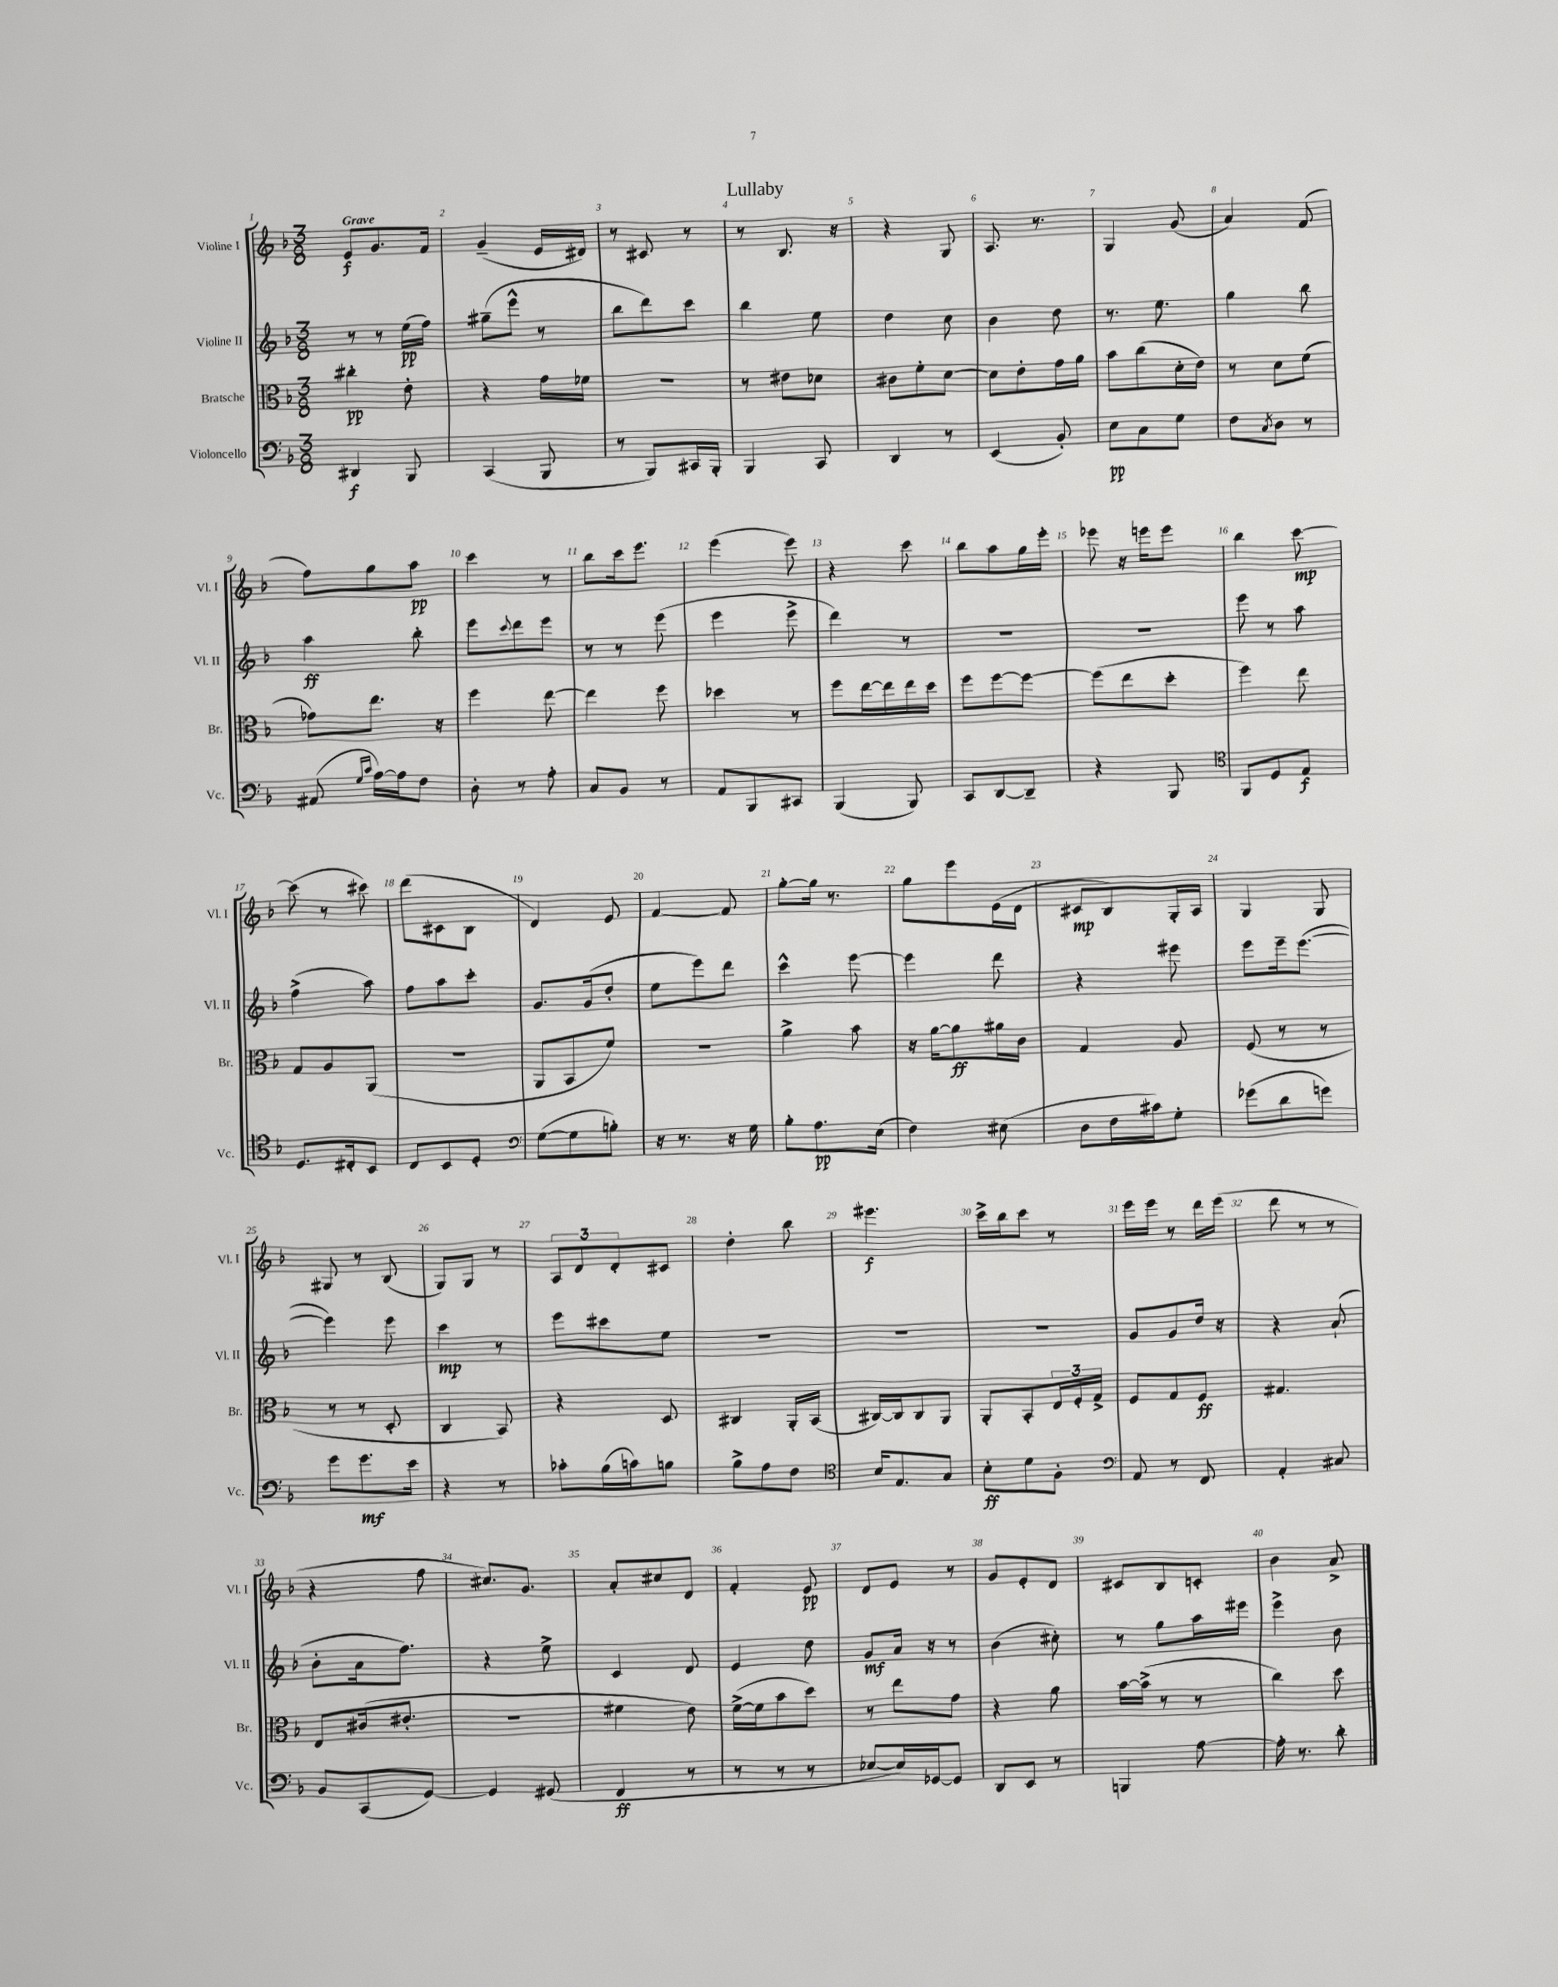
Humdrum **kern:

**kern	**kern	**kern	**kern
*staff4	*staff3	*staff2	*staff1
*clefF4	*clefC3	*clefG2	*clefG2
*k[b-]	*k[b-]	*k[b-]	*k[b-]
*M3/8	*M3/8	*M3/8	*M3/8
4DD#	4cc#'	8r	8e
.	.	8r	8.g
8BBB-	8e'	(16ee	.
.	.	16ff)	16f
=	=	=	=
(4CC	4r	(8gg#~	(4g~
.	.	8eee^^	.
8BBB-	16g	8r	16e
.	16f-	.	16d#)
=	=	=	=
8r	4.r	8bb-	8r
8BBB-)	.	8ddd)	8c#
16CC#	.	8ccc	8r
16BBB-'	.	.	.
=	=	=	=
4BBB-	8r	4bb-	8r
.	8e#	.	8.B-
8CC	8d-	8ee	.
.	.	.	16r
=	=	=	=
4DD	8c#	4dd	4r
.	8f'	.	.
8r	[8d	8cc	8G
=	=	=	=
(4EE	8d]	4b-	8.A
.	8e'	.	.
.	.	.	8.r
8BB-')	16g	8dd	.
.	16a	.	.
=	=	=	=
8E	8b-	8.r	4G
8C	(8cc	.	.
.	.	8.ee	.
8G	16d'	.	(8g
.	16e)	.	.
=	=	=	=
8F	8r	4gg	4a)
8qC	.	.	.
8D	8d	.	.
8r	(8f	8bb-	(8f
=	=	=	=
(8AA#	8g-)	4aa	8ff)
16qqG	.	.	.
16qqc	.	.	.
[16A)	8.ee	.	8gg
16A]	.	.	.
8F	.	8bb-'	8aa
.	16r	.	.
=	=	=	=
8D'	4ff	8eee	4ccc
.	.	8qqccc	.
8r	.	8ddd	.
8A'	[8ee	8eee	8r
=	=	=	=
8C	4ee]	8r	8bb-
8BB-	.	8r	16ccc
.	.	.	8.eee
8r	8ff	(8eee	.
=	=	=	=
8AA	4dd-	4eee	(4eee
8BBB-	.	.	.
8CC#	8r	8eee^	8eee)
=	=	=	=
(4BBB-	8ff	4ddd)	4r
.	[16ee	.	.
.	16ee]	.	.
8BBB-)	16ee	8r	8ccc
.	16dd	.	.
=	=	=	=
8CC	8ff	4.r	8bb-
[8DD	[8ff	.	8aa
8DD~]	8ff_	.	16gg
.	.	.	16eee'
=	=	=	=
4r	(8ff]	4.r	8eee-
.	8ee	.	16r
.	.	.	16eee
8BBB-	8dd'	.	8eee
=	=	=	=
*clefC4	*	*	*
8FF	4ff)	8eee	4bb-
8D	.	8r	.
8E	8ee	8aa	[8ccc
=	=	=	=
8.D	8G	(4ff^	(8ccc]
.	8A	.	8r
16C#'	.	.	.
8BB-	(8AA	8aa)	8ccc#)
=	=	=	=
8C	4.r	8ff	(8ddd
8BB-	.	8aa	8c#
8D'	.	8ccc'	8B-
=	=	=	=
*clefF4	*	*	*
([8G	8AA	8.g	4d)
8G]	8BB-	.	.
.	.	(16g	.
8B')	8f)	8dd'	8e
=	=	=	=
16r	4.r	8ee	[4f
8.r	.	.	.
.	.	8eee)	.
16r	.	8ddd	8f]
16G	.	.	.
=	=	=	=
8B-'	4a^	4ccc^^	[8gg'
8.A	.	.	16gg]
.	.	.	8.r
.	8b-	[8eee	.
(16E	.	.	.
=	=	=	=
4F)	16r	4eee]	8gg
.	[16a	.	.
.	8a]	.	8eee
(8E#	16a#	8ddd	(16e
.	16c	.	16d
=	=	=	=
8D	4G	4r	8c#
16F	.	.	8B-)
16c#)	.	.	.
8G'	8A	8eee#	16G'
.	.	.	16A
=	=	=	=
(8g-	(8F	8eee	4G
8d	8r	16eee~	.
.	.	([8.eee	.
8g)	8r	.	8G
=	=	=	=
8g	8r	4eee])	8G#
8.g	8r	.	8r
.	8D'	8eee	(8B-
16e	.	.	.
=	=	=	=
4r	4C	4ccc	8G)
.	.	.	8G
8r	8BB-)	8r	8r
=	=	=	=
8c-'	4r	8eee	12A
.	.	.	12d
(16B-	.	8ccc#	.
.	.	.	12d'
16c)	.	.	.
8B	8D	8ee	8c#
=	=	=	=
8B-^	4C#	4.r	4dd'
8A	.	.	.
8F	16AA'	.	8bb-
.	(16BB-	.	.
=	=	=	=
*clefC4	*	*	*
16B-	[16C#)	4.r	4.eee#
8.E	16C#]	.	.
.	8C#	.	.
8G	8AA	.	.
=	=	=	=
8B-'	8AA'	4.r	16ccc^
.	.	.	16bb-
8d	8BB-'	.	8ccc
8F'	24E	.	8r
.	24F'	.	.
.	24G^	.	.
=	=	=	=
*clefF4	*	*	*
8AA	8F	8g	16eee
.	.	.	16eee
8r	8G	8g	8r
8FF	8F	16dd	16ddd
.	.	16r	(16eee
=	=	=	=
4AA'	4.G#	4r	8ddd
.	.	.	8r
8C#	.	(8a`	8r
=	=	=	=
8BB-	8E	8b-'	4r
(8CC	(16c#	16a	.
.	8.e#'	8.ff)	.
[8GG)	.	.	8ff
=	=	=	=
4GG]	4.r	4r	8.cc#)
.	.	.	8.g
(8GG#	.	8ee^	.
=	=	=	=
4FF	4f#	4c	8a'
.	.	.	8cc#
8r	8e)	8d	8d
=	=	=	=
8r	([16f^	4e	4f'
.	16f]	.	.
8r	8b-	.	.
8r	8dd)	8dd	8e
=	=	=	=
[8E-	8r	8g	8d
16E-])	8ee	16a	8e
[16GG-	.	16r	.
8GG-]	8g	8r	8r
=	=	=	=
8DD	4r	(4b-	8g
8EE	.	.	8e'
8r	8a	8cc#')	8d
=	=	=	=
4BBB	[16b-	8r	8c#
.	(16b-^]	.	.
.	8r	8gg	8B-
[8A	8r	16aa	8c'
.	.	16eee#	.
=	=	=	=
16A']	4cc)	4eee^	4b-
8.r	.	.	.
8d'	8dd	8b-	8a^
==	==	==	==
*-	*-	*-	*-
